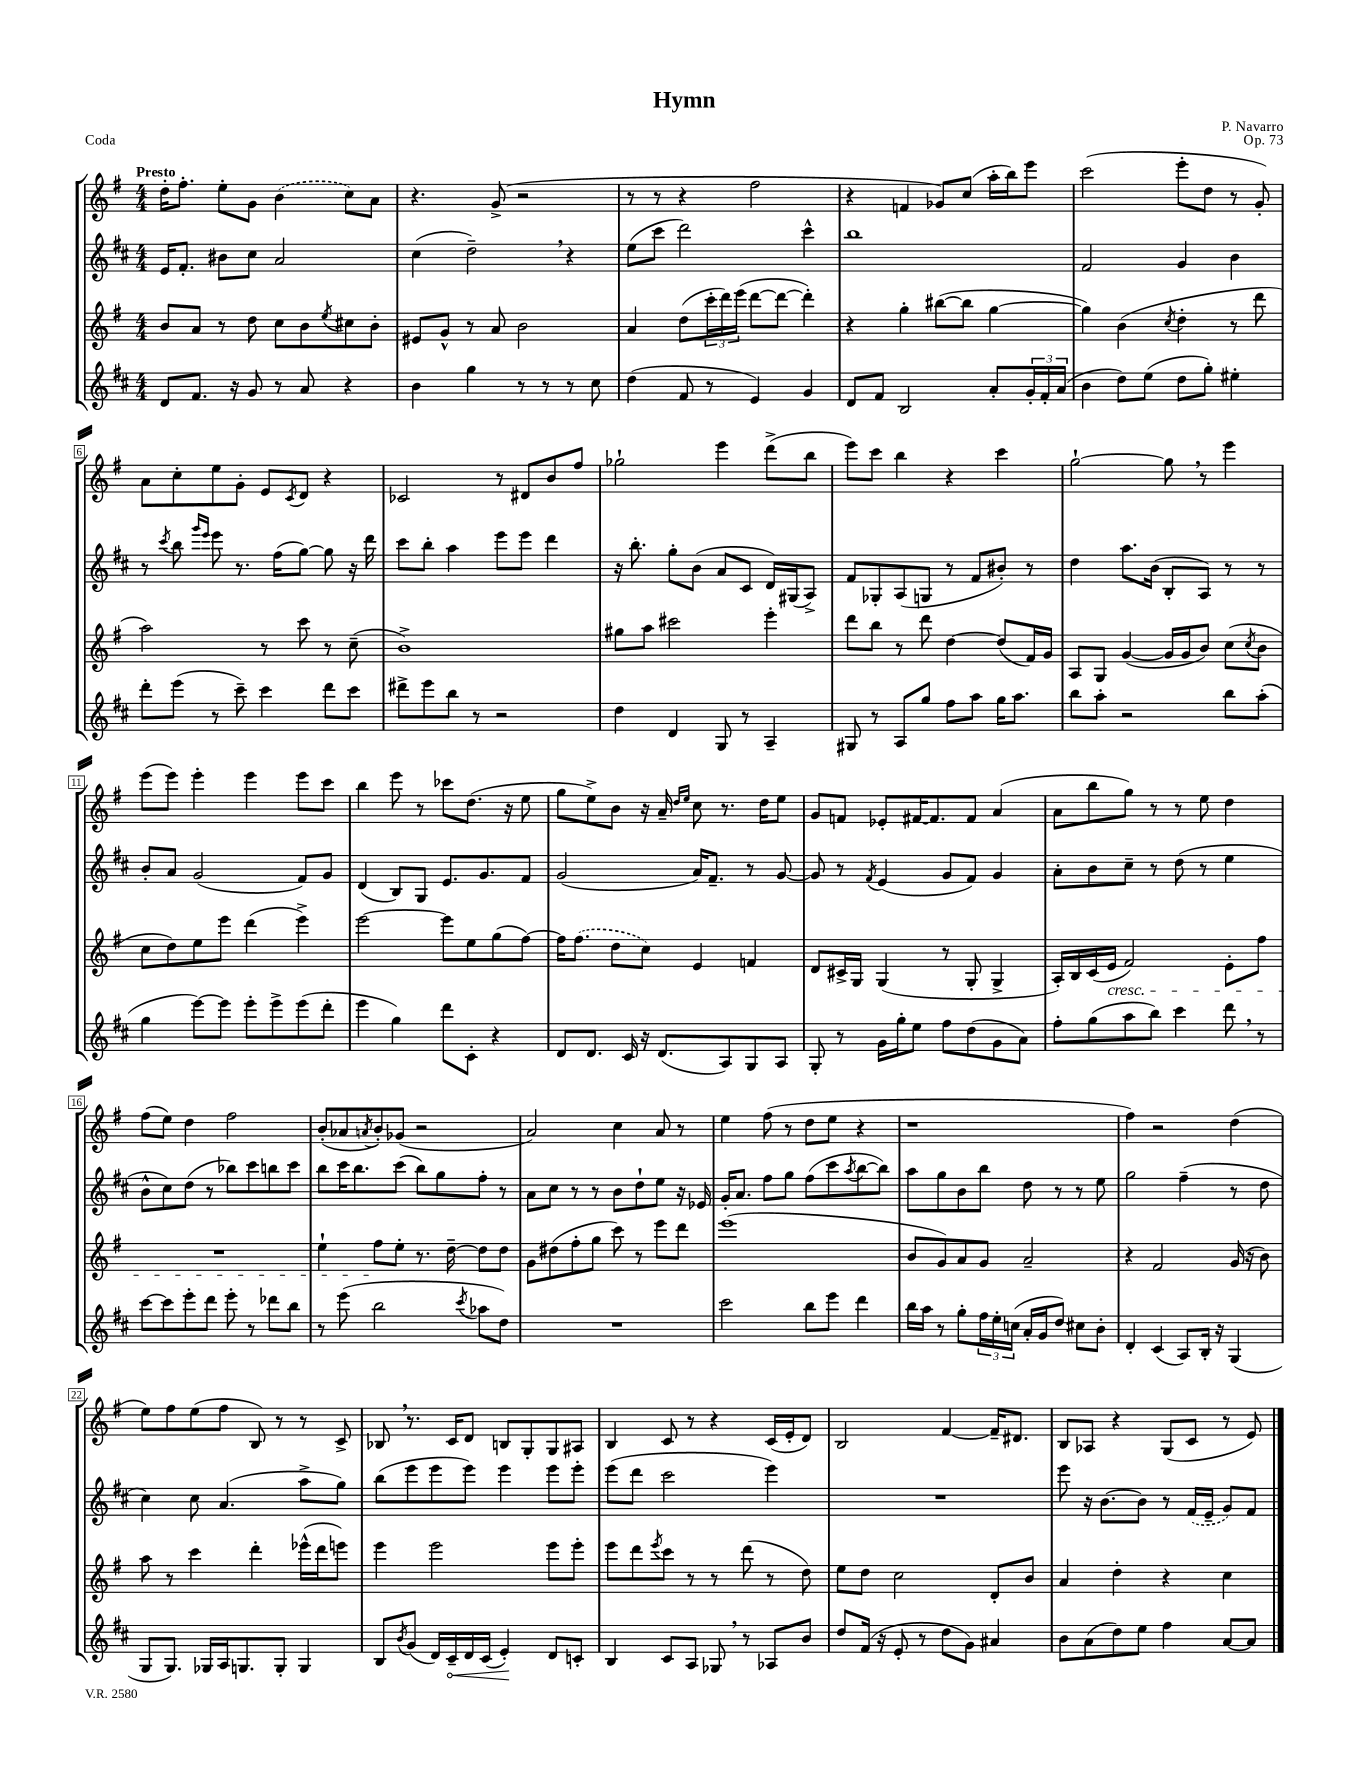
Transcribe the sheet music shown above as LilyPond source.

\header { title = "Hymn" composer = "P. Navarro" opus = "Op. 73" piece = "Coda" }
<<
\new StaffGroup <<
\new Staff = "s0" {
    \clef treble \key g \major \numericTimeSignature \time 4/4 \tempo "Presto"
    d''16-. fis''8.-. e''8-. g'8 \once \slurDashed b'4( c''8) a'8 |
    r4. g'8->( r2 |
    r8 r8 r4 fis''2 |
    r4 f'4 ges'8) c''8( a''16-. b''16) e'''8 |
    c'''2( e'''8-. d''8 r8 g'8-.) |
    a'8 c''8-. e''8 g'8-. e'8 \acciaccatura { c'8 } d'8 r4 |
    ces'2 r8 dis'8 b'8 fis''8 |
    ges''2-! e'''4 d'''8->( b''8 |
    e'''8) c'''8 b''4 r4 c'''4 |
    g''2~-! g''8 \breathe r8 e'''4 |
    e'''8( e'''8) e'''4-. e'''4 e'''8 c'''8 |
    b''4 e'''8 r8 ces'''8 d''8.( r16 e''8 |
    g''8 e''8->) b'8 r16 a'16-- \grace { d''16 e''16 } c''8 r8. d''16 e''8 |
    g'8 f'8 ees'8-. fis'16~ fis'8. fis'8 a'4( |
    a'8 b''8 g''8) r8 r8 e''8 d''4 |
    fis''8( e''8) d''4 fis''2 |
    b'8-.( aes'8 \acciaccatura { a'8 } b'8-.) ges'8( r2 |
    a'2) c''4 a'8 r8 |
    e''4 fis''8( r8 d''8 e''8 r4 |
    r1 |
    fis''4) r2 d''4( |
    e''8) fis''8 e''8( fis''8 b8) r8 r8 c'8-> |
    bes8 \breathe r8. c'16 d'8 b8 g8-. g8 ais8 |
    b4 c'8 r8 r4 c'16( e'16-. d'8) |
    b2 fis'4~ fis'16-- dis'8. |
    b8 aes8 r4 g8( c'8 r8 e'8) \bar "|." |
}
\new Staff = "s1" {
    \clef treble \key d \major \numericTimeSignature \time 4/4
    e'16 fis'8.-. bis'8 cis''8 a'2 |
    cis''4( d''2--) \breathe r4 |
    e''8( cis'''8 d'''2) cis'''4-^ |
    b''1 |
    fis'2 g'4 b'4 |
    r8 \acciaccatura { cis'''8 } b''8 \grace { g'''16 e'''16 } e'''8 r8. fis''16( g''8~) g''8 r16 d'''16 |
    cis'''8 b''8-. a''4 e'''8 e'''8 d'''4 |
    r16 b''8.-. g''8-. b'8( a'8 cis'8 d'16) gis16( a8->) |
    fis'8 ges8-. a8( g8 r8 fis'8 bis'8-.) r8 |
    d''4 a''8. b'16( b8-. a8) r8 r8 |
    b'8-. a'8 g'2( fis'8) g'8 |
    d'4( b8) g8 e'8. g'8. fis'8 |
    g'2( a'16) fis'8.-- r8 g'8~ |
    g'8 r8 \acciaccatura { fis'8 } e'4( g'8 fis'8) g'4 |
    a'8-. b'8 cis''8-- r8 d''8( r8 e''4 |
    b'8-^ cis''8) d''8( r8 bes''8) cis'''8 b''8 cis'''8 |
    b''8 cis'''16 b''8. cis'''8( b''8) g''8 fis''8-. r8 |
    a'8 cis''8 r8 r8 b'8 d''8-! e''8 r16 ees'16 |
    g'16-. a'8. fis''8 g''8 fis''8( cis'''8 \acciaccatura { a''8 } b''8~ b''8) |
    a''8 g''8 b'8 b''8 d''8 r8 r8 e''8 |
    g''2 fis''4--( r8 d''8 |
    cis''4) cis''8 a'4.( a''8-> g''8) |
    b''8( e'''8 e'''8 e'''8) e'''4 e'''8 e'''8-. |
    e'''8( d'''8 cis'''2 e'''4) |
    R1 |
    e'''8 r16 b'8.~ b'8 r8 \once \slurDashed fis'16( e'16-- g'8) fis'8 \bar "|." |
}
\new Staff = "s2" {
    \clef treble \key g \major \numericTimeSignature \time 4/4
    b'8 a'8 r8 d''8 c''8 b'8 \acciaccatura { e''8 } cis''8 b'8-. |
    eis'8 g'8-^ r8 a'8 b'2 |
    a'4 d''8( \tuplet 3/2 { c'''16-. d'''16) e'''16( } d'''8~ d'''8~ d'''4-.) |
    r4 g''4-. bis''8~( bis''8 g''4~ |
    g''4) b'4( \acciaccatura { c''8 } d''4-. r8 d'''8 |
    a''2) r8 c'''8 r8 c''8--( |
    b'1->) |
    gis''8 a''8 cis'''2 e'''4-. |
    d'''8 b''8 r8 d'''8 d''4~ d''8( fis'16) g'16 |
    a8 g8 g'4~( g'16 g'16 b'8) c''8( \acciaccatura { c''8 } b'8 |
    c''8 d''8) e''8 e'''8 d'''4( e'''4->) |
    e'''2~ e'''8 e''8 g''8( fis''8~) |
    fis''16 \once \slurDashed fis''8.( d''8 c''8) e'4 f'4 |
    d'8 cis'16-> g16 g4( r8 g8-. g4-> |
    a16-.) b16 c'16( e'16\cresc fis'2) e'8-. fis''8 |
    R1 |
    e''4-! fis''8\! e''8-. r8. d''16~-- d''8 d''8 |
    g'8 dis''8( fis''8-. g''8 c'''8) r8 e'''8 d'''8 |
    e'''1( |
    b'8 g'8) a'8 g'8 a'2-- |
    r4 fis'2 g'16( r16 b'8) |
    a''8 r8 c'''4 d'''4-. ees'''16-^( d'''16 e'''8) |
    e'''4 e'''2 e'''8 e'''8-. |
    e'''8 d'''8 \acciaccatura { e'''8 } c'''8 r8 r8 d'''8( r8 d''8) |
    e''8 d''8 c''2 d'8-. b'8 |
    a'4 d''4-. r4 c''4 \bar "|." |
}
\new Staff = "s3" {
    \clef treble \key d \major \numericTimeSignature \time 4/4
    d'8 fis'8. r16 g'8 r8 a'8 r4 |
    b'4 g''4 r8 r8 r8 cis''8 |
    d''4( fis'8 r8 e'4) g'4 |
    d'8 fis'8 b2 a'8-. \tuplet 3/2 { g'16-. fis'16-. a'16( } |
    b'4 d''8) e''8( d''8 g''8-.) eis''4-. |
    d'''8-. e'''8( r8 cis'''8--) cis'''4 d'''8 cis'''8 |
    dis'''8-> e'''8 b''8 r8 r2 |
    d''4 d'4 g8 r8 a4-- |
    gis8 r8 a8 g''8 fis''8 a''8 g''16 a''8. |
    b''8 a''8-. r2 b''8 a''8-.( |
    g''4 e'''8~) e'''8 e'''8-. e'''8-> e'''8( d'''8-. |
    e'''4 g''4) d'''8 cis'8-. r4 |
    d'8 d'8. cis'16 r16 d'8.( a8) g8 a8 |
    g8-. r8 g'16 g''16-. e''8 fis''8 d''8( g'8 a'8) |
    fis''8-. g''8( a''8 b''8) cis'''4 d'''8 \breathe r8 |
    cis'''8~ cis'''8 e'''8-. d'''8 e'''8-. r8 des'''8 b''8 |
    r8 e'''8( b''2 \acciaccatura { cis'''8 } aes''8 d''8) |
    R1 |
    cis'''2 b''8 e'''8 d'''4 |
    b''16 a''16 r8 g''8-. \tuplet 3/2 { fis''16 e''16-. c''16( } a'16-. g'16 d''8) cis''8 b'8-. |
    d'4-. cis'4( a8) b16-. r16 g4( |
    g8 g8.) ges16 a16 g8. g8-. g4 |
    b8 \acciaccatura { b'8 } g'8( d'16) \once \override Hairpin.circled-tip = ##t cis'16--\< d'16 cis'16( e'4-.\!) d'8 c'8-. |
    b4 cis'8 a8 ges8 \breathe r8 aes8 b'8 |
    d''8 fis'16( r16 e'8-. r8 d''8 g'8) ais'4 |
    b'8 a'8( d''8) e''8 fis''4 a'8~ a'8 \bar "|." |
}
>>
>>
\layout { \context { \Score \override BarNumber.stencil = #(make-stencil-boxer 0.1 0.3 ly:text-interface::print) } }
